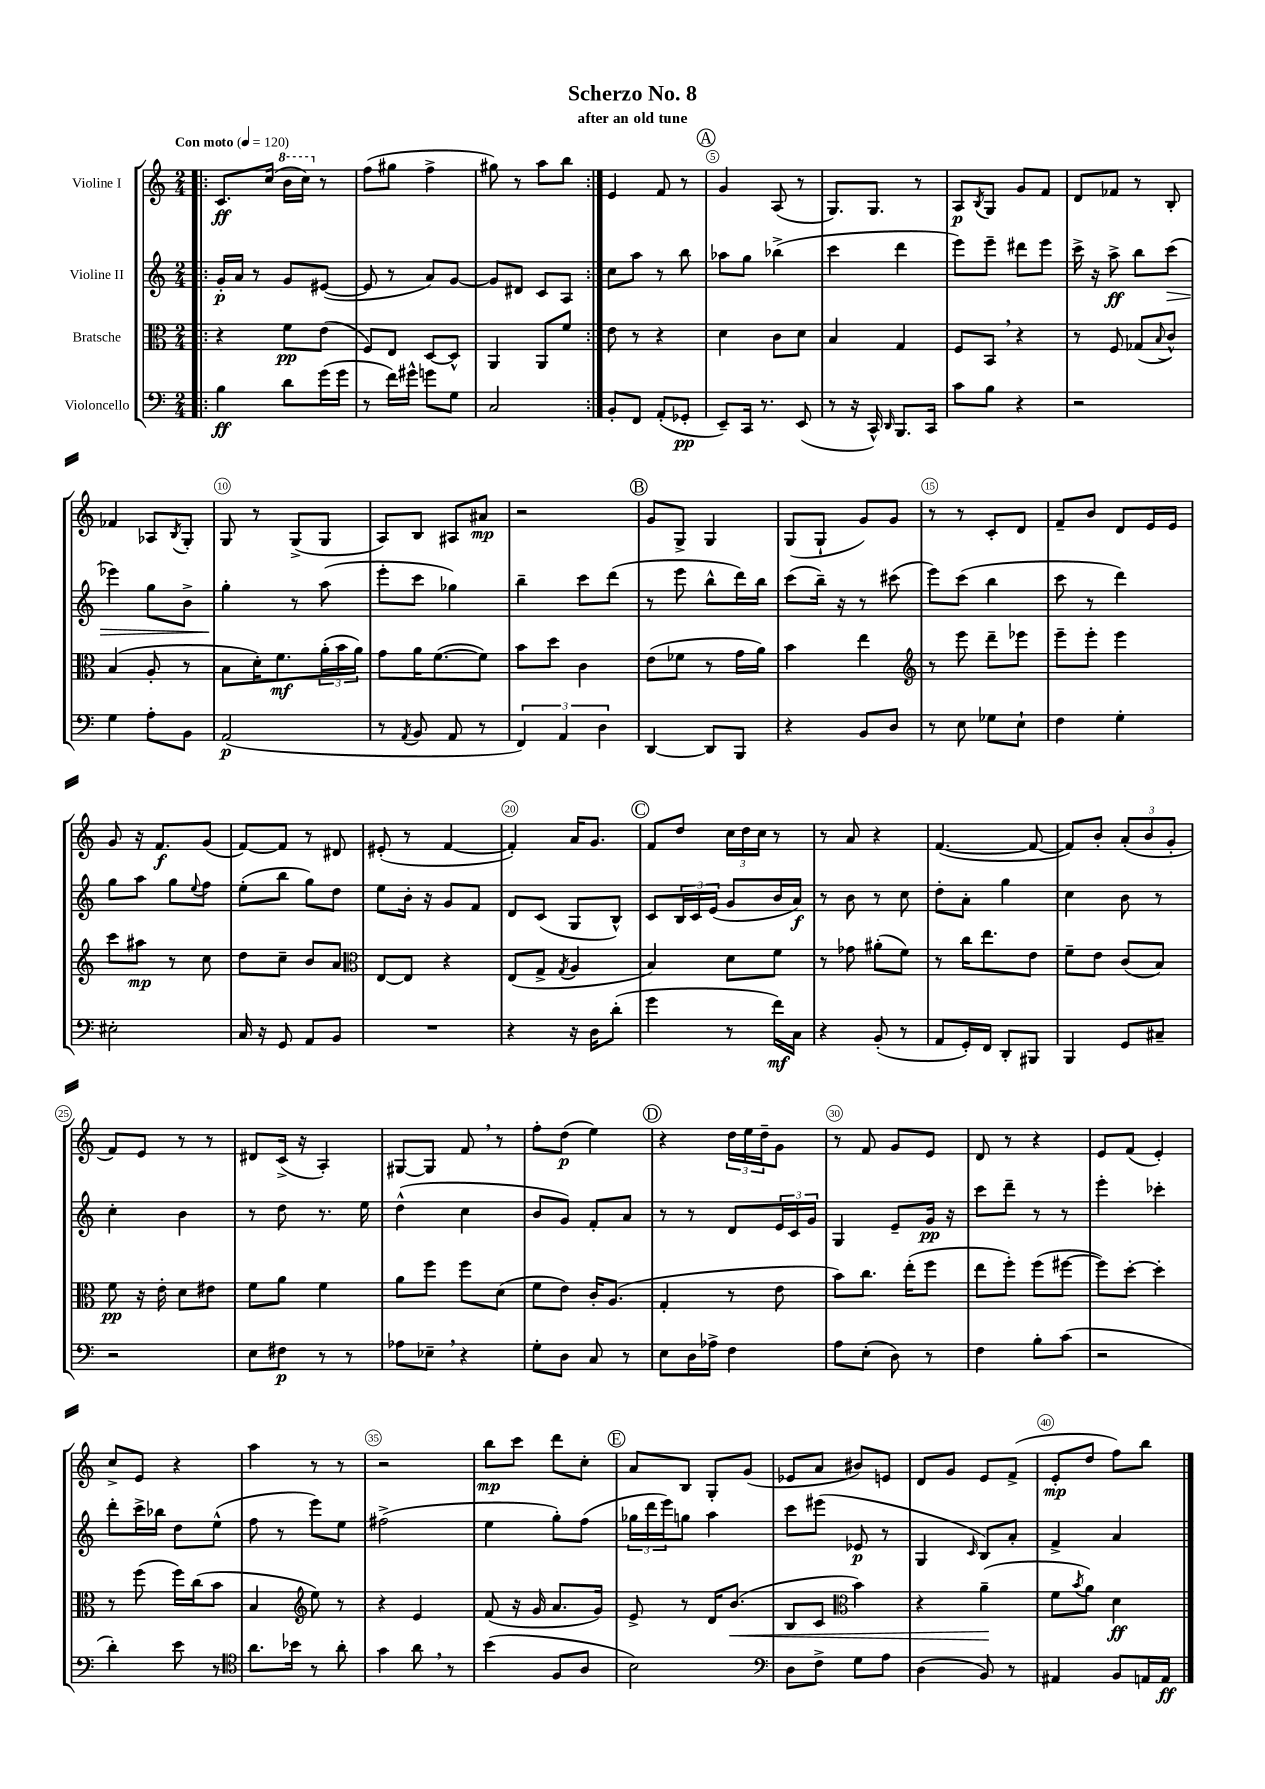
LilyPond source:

\header { title = "Scherzo No. 8" subtitle = "after an old tune" }
<<
\new StaffGroup <<
\new Staff = "s0" \with { instrumentName = "Violine I" } {
    \clef treble \key c \major \numericTimeSignature \time 2/4 \tempo "Con moto" 4 = 120
    \repeat volta 2 { \bar ".|:" c'8.\ff c''16( \ottava #1 b''16 c'''16) \ottava #0 r8 |
    f''8( gis''8 f''4-> |
    gis''8) r8 a''8 b''8 | }
    e'4 f'8 r8 |
    \mark \markup { \circle "A" } g'4 a8( r8 |
    g8.) g8. r8 |
    a8\p \acciaccatura { b8 } g8 g'8 f'8 |
    d'8 fes'8 r8 b8-. |
    fes'4 aes8 \acciaccatura { b8 } g8-. |
    g8 r8 g8->( g8 |
    a8) b8 ais8 ais'8\mp |
    r2 |
    \mark \markup { \circle "B" } g'8 g8-> g4 |
    g8( g8-! g'8) g'8 |
    r8 r8 c'8-. d'8 |
    f'8-- b'8 d'8 e'16 e'16 |
    g'8 r16 f'8.\f g'8( |
    f'8~) f'8 r8 dis'8 |
    eis'8-.( r8 f'4~ |
    f'4-.) a'16 g'8. |
    \mark \markup { \circle "C" } f'8 d''8 \tuplet 3/2 { c''16 d''16 c''16 } r8 |
    r8 a'8 r4 |
    f'4.~( f'8~ |
    f'8) b'8-. \tuplet 3/2 { a'8-.( b'8 g'8-. } |
    f'8) e'8 r8 r8 |
    dis'8 c'16->( r16 a4-.) |
    gis8~ gis8 f'8 \breathe r8 |
    f''8-. d''8\p( e''4) |
    \mark \markup { \circle "D" } r4 \tuplet 3/2 { d''16 e''16 d''16-- } g'8 |
    r8 f'8 g'8 e'8 |
    d'8 r8 r4 |
    e'8 f'8( e'4-.) |
    c''8-> e'8 r4 |
    a''4 r8 r8 |
    r2 |
    b''8\mp c'''8 d'''8 c''8-. |
    \mark \markup { \circle "E" } a'8 b8 g8-. g'8( |
    ees'8 a'8 bis'8) e'8 |
    d'8 g'8 e'8 f'8->( |
    e'8-.\mp d''8 f''8) b''8 \bar "|." |
}
\new Staff = "s1" \with { instrumentName = "Violine II" } {
    \clef treble \key c \major \numericTimeSignature \time 2/4
    \repeat volta 2 { \bar ".|:" g'16-.\p a'16 r8 g'8 eis'8~( |
    eis'8 r8 a'8) g'8~ |
    g'8 dis'8 c'8 a8 | }
    c''8 a''8 r8 b''8 |
    \mark \markup { \circle "A" } aes''8 g''8 bes''4->( |
    c'''4 d'''4 |
    e'''8) e'''8-- dis'''8 e'''8 |
    c'''16-> r16 a''8->\ff b''8 c'''8\>( |
    ees'''4) g''8 b'8-> |
    g''4-.\! r8 a''8( |
    e'''8-. c'''8 ges''4) |
    b''4-- c'''8 d'''8( |
    \mark \markup { \circle "B" } r8 e'''8 b''8-^ d'''16) b''16 |
    c'''8( b''16--) r16 r8 cis'''8( |
    e'''8) c'''8( b''4 |
    c'''8 r8 d'''4) |
    g''8 a''8 g''8 \appoggiatura { e''8 } f''8 |
    e''8-.( b''8 g''8) d''8 |
    e''8 b'16-. r16 g'8 f'8 |
    d'8 c'8( g8 b8-^) |
    \mark \markup { \circle "C" } c'8 \tuplet 3/2 { b16 c'16 e'16( } g'8 b'16 a'16\f) |
    r8 b'8 r8 c''8 |
    d''8-. a'8-. g''4 |
    c''4 b'8 r8 |
    c''4-. b'4 |
    r8 d''8 r8. e''16 |
    d''4-^( c''4 |
    b'8 g'8) f'8-. a'8 |
    \mark \markup { \circle "D" } r8 r8 d'8 \tuplet 3/2 { e'16 c'16 g'16 } |
    g4 e'8-- g'16\pp r16 |
    c'''8 d'''8-- r8 r8 |
    e'''4-. ces'''4-. |
    d'''8-. c'''16-> bes''16 d''8 e''8-^( |
    f''8 r8 e'''8) e''8 |
    fis''2->( |
    e''4 g''8-.) f''8( |
    \mark \markup { \circle "E" } \tuplet 3/2 { ges''16 d'''16 e'''16) } g''8 a''4 |
    c'''8 eis'''8( ees'8\p r8 |
    g4 \grace { c'16 } b8) a'8-. |
    f'4-> a'4 \bar "|." |
}
\new Staff = "s2" \with { instrumentName = "Bratsche" } {
    \clef alto \key c \major \numericTimeSignature \time 2/4
    \repeat volta 2 { \bar ".|:" r4 f'8\pp e'8( |
    f8) e8 d8~ d8-^ |
    a,4 a,8 f'8 | }
    e'8 r8 r4 |
    \mark \markup { \circle "A" } d'4 c'8 d'8 |
    b4 g4 |
    f8 b,8 \breathe r4 |
    r8 f8 ges8( \appoggiatura { b8 } c'8-^) |
    b4( a8-. r8 |
    b8 d'16-.) f'8.\mf \tuplet 3/2 { a'16-.( b'16 a'16) } |
    g'8 a'16 f'8.~( f'8) |
    b'8 d''8 c'4 |
    \mark \markup { \circle "B" } e'8( fes'8 r8 g'16 a'16) |
    b'4 e''4 |
    \clef treble r8 e'''8 d'''8-- ees'''8 |
    e'''8-- e'''8-. e'''4 |
    c'''8 ais''8\mp r8 c''8 |
    d''8 c''8-- b'8 a'8 |
    \clef alto e8~ e8 r4 |
    e8( g8-> \acciaccatura { g8 } a4 |
    \mark \markup { \circle "C" } b4) d'8 f'8 |
    r8 ges'8 ais'8-.( f'8) |
    r8 c''16 e''8. e'8 |
    f'8-- e'8 c'8( b8) |
    f'8\pp r16 e'16-. d'8 eis'8 |
    f'8 a'8 f'4 |
    a'8 f''8 f''8 d'8( |
    f'8 e'8) c'16-. a8.( |
    \mark \markup { \circle "D" } g4-. r8 e'8 |
    b'8) c''8. e''16-.( f''8 |
    e''8 f''8-.) f''8( fis''8~ |
    fis''8) d''8~-. d''4-. |
    r8 f''8( f''16) c''16( b'8 |
    b4 \clef treble e''8) r8 |
    r4 e'4 |
    f'8( r16 g'16 a'8. g'16) |
    \mark \markup { \circle "E" } e'8-> r8 d'16 b'8.\<( |
    b8 c'8 \clef alto b'4) |
    r4 a'4--\!( |
    f'8 \acciaccatura { b'8 } a'8) d'4\ff \bar "|." |
}
\new Staff = "s3" \with { instrumentName = "Violoncello" } {
    \clef bass \key c \major \numericTimeSignature \time 2/4
    \repeat volta 2 { \bar ".|:" b4\ff d'8 g'16( g'16 |
    r8 f'16) gis'16-^ g'8 g8 |
    c2 | }
    b,8-. f,8 a,8-.( ges,8-.\pp |
    \mark \markup { \circle "A" } e,8--) c,16 r8. e,8( |
    r8 r16 c,16-^) \grace { d,16 } b,,8. c,16 |
    c'8 b8 r4 |
    r2 |
    g4 a8-. b,8 |
    a,2\p( |
    r8 \acciaccatura { a,8 } b,8 a,8 r8 |
    \tuplet 3/2 { f,4) a,4 d4 } |
    \mark \markup { \circle "B" } d,4~ d,8 b,,8 |
    r4 b,8 d8 |
    r8 e8 ges8 e8-! |
    f4 g4-. |
    eis2-. |
    c16 r16 g,8 a,8 b,8 |
    R2 |
    r4 r16 d16 d'8-.( |
    \mark \markup { \circle "C" } g'4 r8 f'16\mf) c16 |
    r4 b,8-.( r8 |
    a,8 g,16-.) f,16 d,8-. bis,,8 |
    b,,4 g,8 cis8-- |
    r2 |
    e8 fis8\p r8 r8 |
    aes8 ees8-- \breathe r4 |
    g8-. d8 c8 r8 |
    \mark \markup { \circle "D" } e8 d16 aes16-> f4 |
    a8 e8-.( d8) r8 |
    f4 b8-. c'8( |
    r2 |
    d'4-.) e'8 r8 |
    \clef tenor a'8. bes'16 r8 a'8-. |
    g'4 a'8 \breathe r8 |
    b'4( f8 a8 |
    \mark \markup { \circle "E" } b2) |
    \clef bass d8 f8-> g8 a8 |
    d4( b,8) r8 |
    ais,4 b,8 a,16 a,16\ff \bar "|." |
}
>>
>>
\layout { \context { \Score \override BarNumber.break-visibility = ##(#f #t #t) barNumberVisibility = #(every-nth-bar-number-visible 5) \override BarNumber.stencil = #(make-stencil-circler 0.1 0.3 ly:text-interface::print) } }
